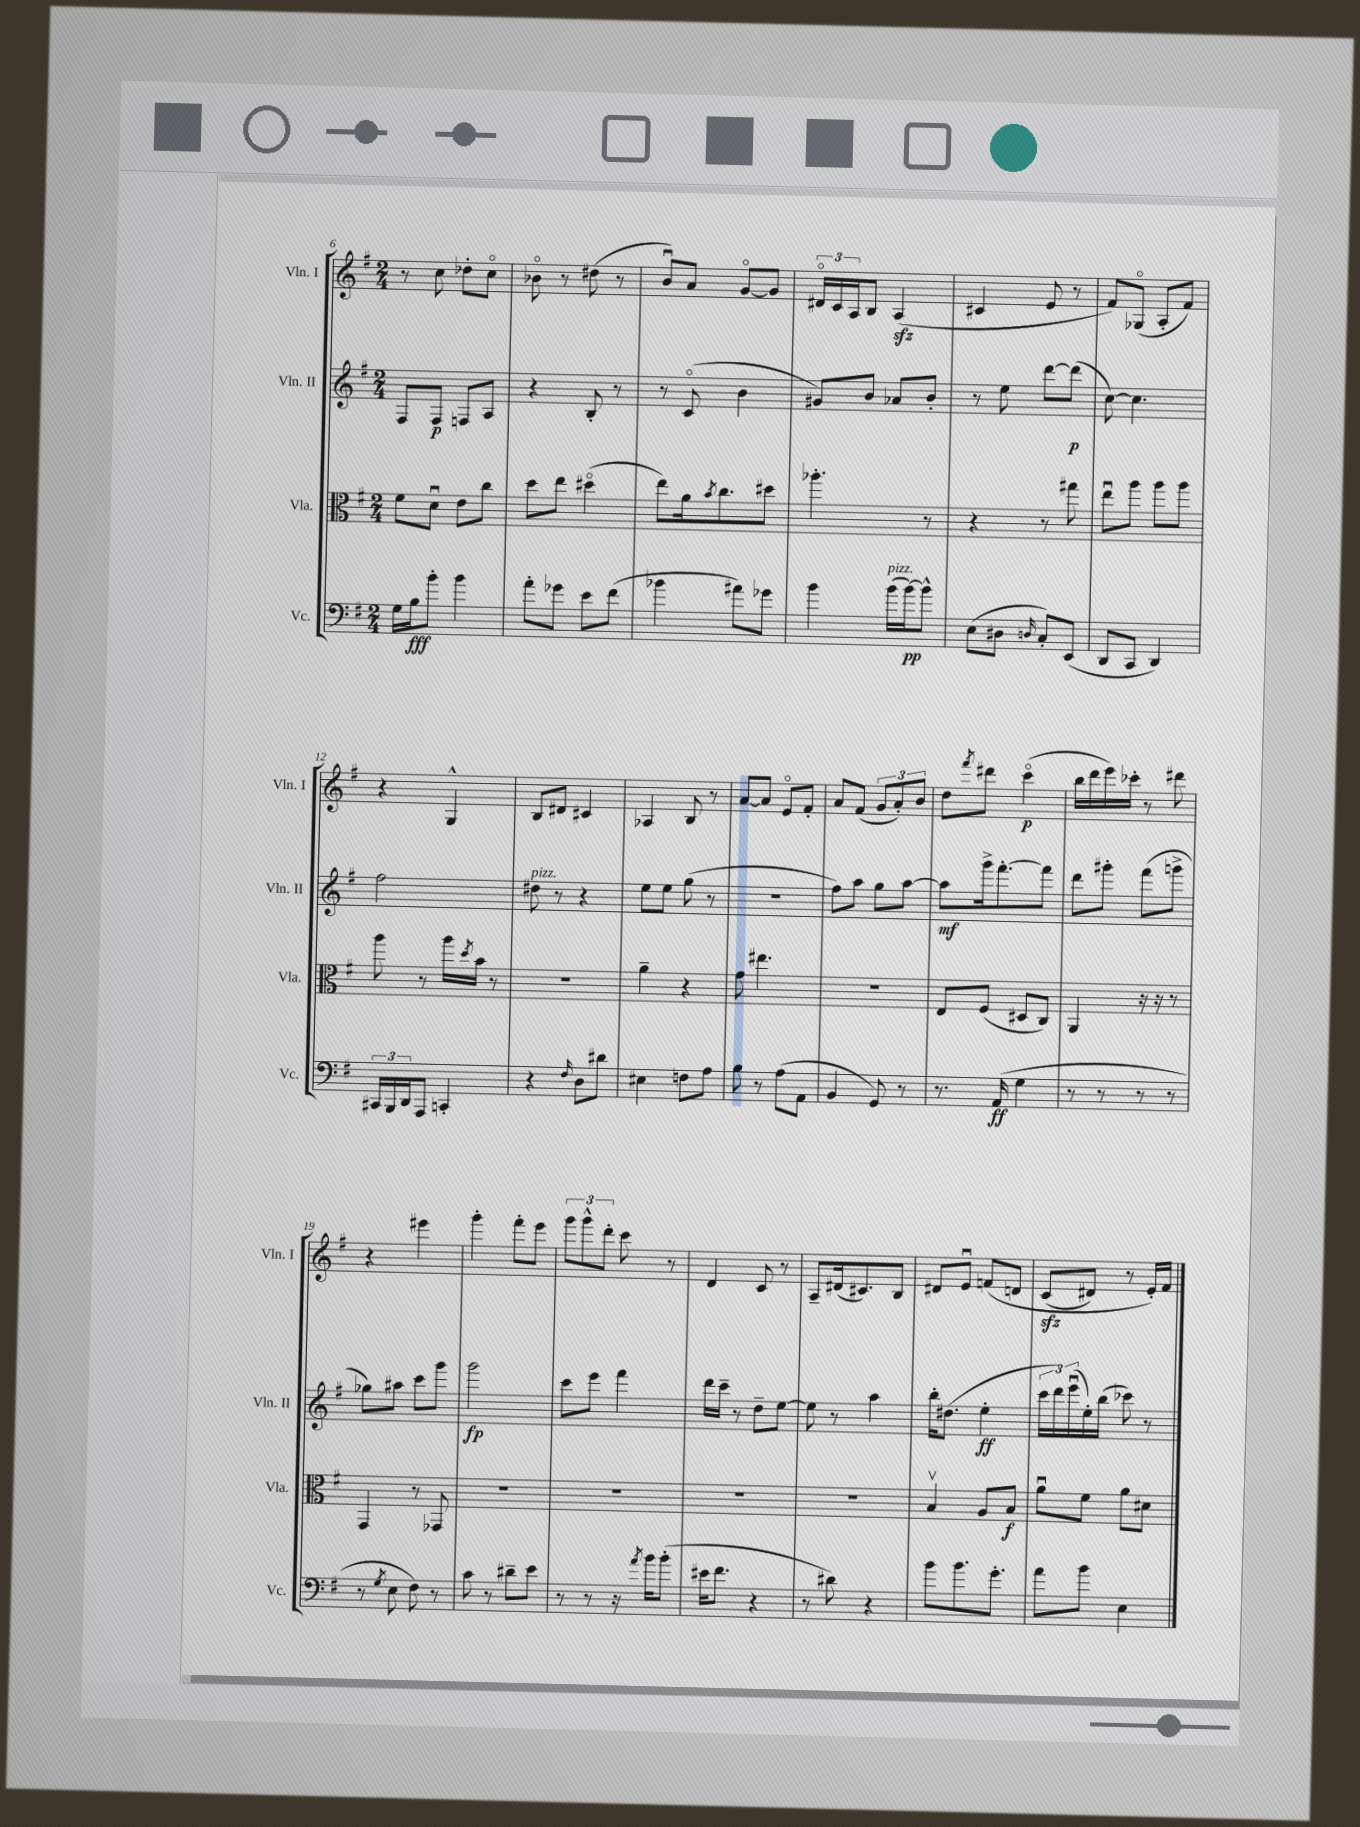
<<
\new StaffGroup <<
\new Staff = "s0" \with { instrumentName = "Vln. I" shortInstrumentName = "Vln. I" } {
    \clef treble \key g \major \numericTimeSignature \time 2/4
    r8 c''8 des''8-. c''8\flageolet |
    bes'8\flageolet r8 dis''8( r8 |
    b'8\downbow) a'8 g'8~\flageolet g'8 |
    \tuplet 3/2 { dis'16\flageolet c'16 a16 } b8 a4\sfz( |
    cis'4 e'8 r8 |
    fis'8) ges8\flageolet( a8-. fis'8) |
    r4 g4-^ |
    b8 dis'8 cis'4 |
    aes4 b8 r8 |
    a'8~ a'8 e'8\flageolet fis'8-. |
    a'8 fis'8( \tuplet 3/2 { g'8 a'8-.) b'8 } |
    d''8 \acciaccatura { fis'''8 } dis'''8 c'''4\flageolet\p( |
    b''16 d'''16 e'''16) ces'''16-. r8 dis'''8 |
    r4 eis'''4 |
    g'''4-. fis'''8-. e'''8 |
    \tuplet 3/2 { g'''8 g'''8-^ d'''8-. } c'''8 r8 |
    d'4 c'8 r8 |
    a8-- dis'16( cis'8.) b8 |
    dis'8 e'8\downbow f'8\( d'8 |
    c'8\sfz( dis'8) r8 e'16-.\) fis'16 \bar "|." |
}
\new Staff = "s1" \with { instrumentName = "Vln. II" shortInstrumentName = "Vln. II" } {
    \clef treble \key g \major \numericTimeSignature \time 2/4
    fis8 fis8\p f8 a8 |
    r4 b8-. r8 |
    r8 c'8\flageolet( b'4 |
    gis'8) b'8 aes'8 b'8-. |
    r8 e''8 d'''8~ d'''8\p( |
    c''8~) c''4. |
    fis''2 |
    dis''8^\markup { \italic "pizz." } r8 r4 |
    e''8 e''8 g''8( r8 |
    r2 |
    fis''8) a''8 g''8 a''8~ |
    a''8\mf g'''16-> fis'''8.~-. fis'''8 |
    d'''8 gis'''8-. fis'''8( g'''8-> |
    ges''8) ais''8 c'''8 g'''8 |
    g'''2\fp |
    c'''8 e'''8 fis'''4 |
    d'''16 c'''16-- r8 d''8-- e''8~ |
    e''8 r8 a''4 |
    b''16-. dis''8.( e''4-.\ff |
    \tuplet 3/2 { c'''16 d'''16) e'''16\downbow( } e''16-.) b''16( ces'''8) r8 \bar "|." |
}
\new Staff = "s2" \with { instrumentName = "Vla." shortInstrumentName = "Vla." } {
    \clef alto \key g \major \numericTimeSignature \time 2/4
    fis'8 d'8\downbow e'8 c''8 |
    d''8 e''8 dis''4\flageolet( |
    e''8) a'16 \acciaccatura { b'8 } c''8. dis''8 |
    aes''4.-. r8 |
    r4 r8 gis''8 |
    e''8\downbow a''8 a''8 a''8 |
    a''8 r8 a''16 \acciaccatura { d''8 } b'16 r8 |
    R2 |
    a'4-- r4 |
    g'8 eis''4. |
    R2 |
    e8 fis8( dis8 c8) |
    a,4 r16 r16 r8 |
    g,4 r8 ges,8 |
    R2 |
    R2 |
    R2 |
    R2 |
    b4\upbow a8 b8\f |
    a'8\downbow fis'8 a'8 dis'8 \bar "|." |
}
\new Staff = "s3" \with { instrumentName = "Vc." shortInstrumentName = "Vc." } {
    \clef bass \key g \major \numericTimeSignature \time 2/4
    g16 b16\fff b'8-. b'4 |
    a'8-. ges'8 e'8 fis'8( |
    bes'4 ais'8) ges'8 |
    b'4 b'16^\markup { \italic "pizz." }( b'16~\pp) b'8-^ |
    e8( dis8 \grace { d16 } c8-.) e,8( |
    d,8 c,8 d,4) |
    \tuplet 3/2 { cis,16 b,,16 d,16 } a,,8 c,4-. |
    r4 \grace { fis16 } d8 dis'8 |
    eis4 f8 a8 |
    b8 r8 a8( a,8 |
    b,4 g,8) r8 |
    r8. a,16\ff( g4 |
    r8 r8 r8 r8 |
    r8 \acciaccatura { g8 } e8 fis8) r8 |
    c'8 r8 dis'8-- e'8 |
    r8 r8 r16 \acciaccatura { a'8 } b'16 b'8-.( |
    eis'16 fis'8. r4 |
    r8 dis'8) r4 |
    b'8 b'8. g'8.-. |
    a'8 b'8 e4 \bar "|." |
}
>>
>>
\layout { \context { \Score currentBarNumber = #6 } }
